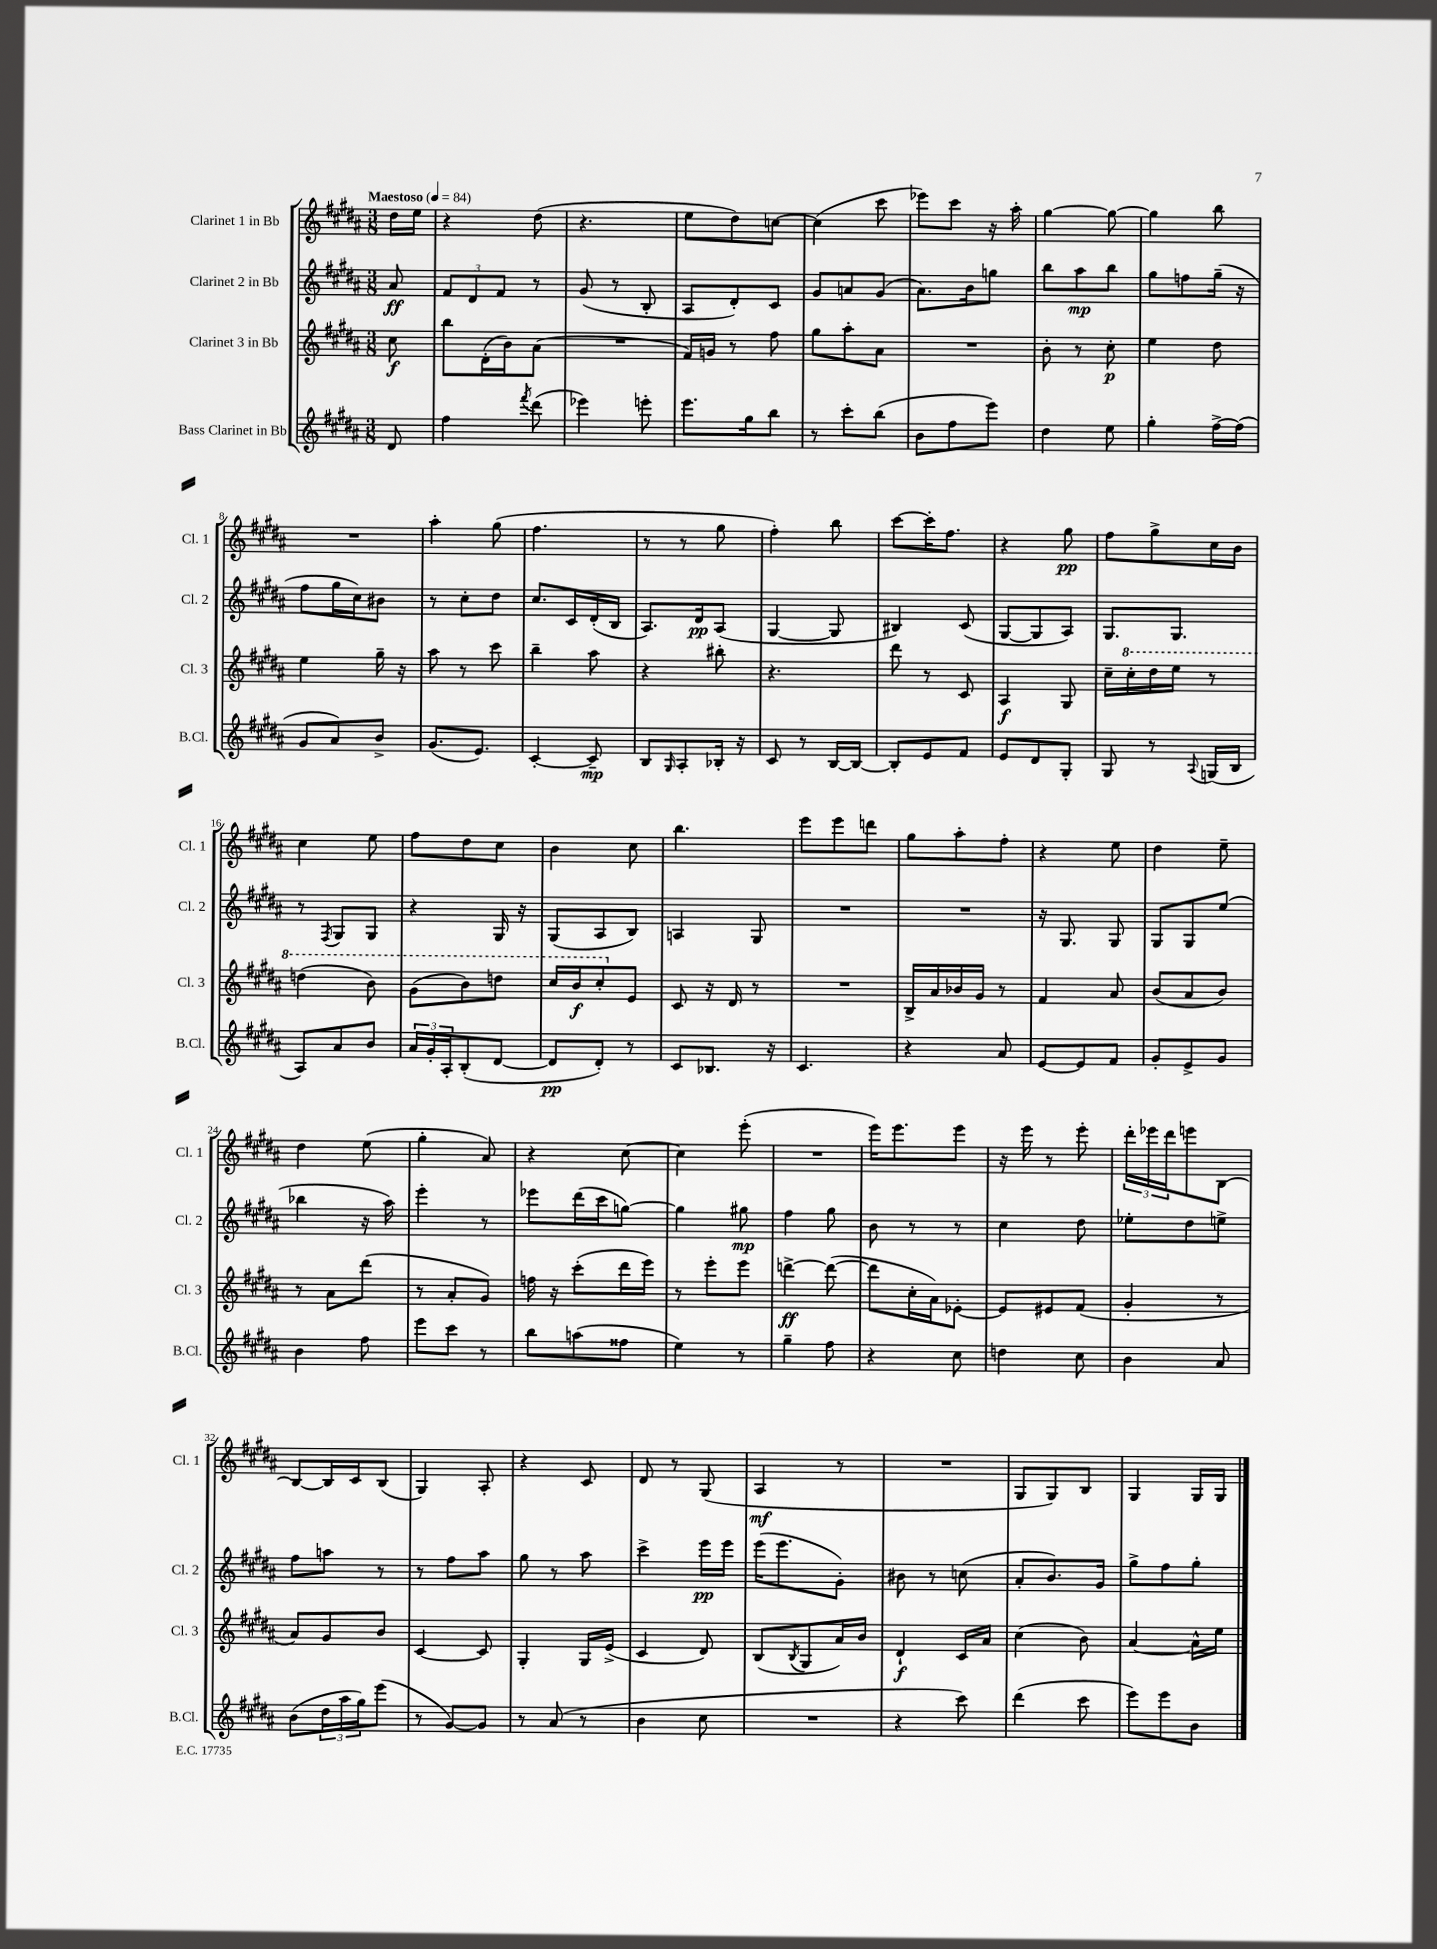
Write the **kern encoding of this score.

**kern	**dynam	**kern	**dynam	**kern	**dynam	**kern	**dynam
*part4	*part4	*part3	*part3	*part2	*part2	*part1	*part1
*staff4	*staff4	*staff3	*staff3	*staff2	*staff2	*staff1	*staff1
*I"Bass Clarinet in Bb	*	*I"Clarinet 3 in Bb	*	*I"Clarinet 2 in Bb	*	*I"Clarinet 1 in Bb	*
*I'B.Cl.	*	*I'Cl. 3	*	*I'Cl. 2	*	*I'Cl. 1	*
*clefG2	*	*clefG2	*	*clefG2	*	*clefG2	*
*k[f#c#g#d#a#]	*	*k[f#c#g#d#a#]	*	*k[f#c#g#d#a#]	*	*k[f#c#g#d#a#]	*
*M3/8	*	*M3/8	*	*M3/8	*	*M3/8	*
*MM84	*	*MM84	*	*MM84	*	*MM84	*
=	=	=	=	=	=	=	=
!	!	!	!	!	!	!LO:TX:a:B:t=Maestoso	!
8d#/	.	8cc#\	f	8a#/	ff	16dd#\LL	.
.	.	.	.	.	.	16ee\JJ	.
=1	=1	=1	=1	=1	=1	=1	=1
4ff#\	.	8bb\L	.	12f#/L	.	4r	.
.	.	.	.	12d#/	.	.	.
.	.	(16d#'\L	.	.	.	.	.
.	.	.	.	12f#/J	.	.	.
.	.	16b\J)	.	.	.	.	.
8qfff#/	.	.	.	.	.	.	.
(8ddd#\	.	(8a#\J	.	8r	.	(8dd#\	.
=2	=2	=2	=2	=2	=2	=2	=2
4eee-X\)	.	4.r	.	(8g#/	.	4.r	.
.	.	.	.	8r	.	.	.
8eeen'\	.	.	.	8B'/	.	.	.
=3	=3	=3	=3	=3	=3	=3	=3
8.eee\L	.	16f#/LL)	.	8A#/L	.	8ee\L	.
.	.	16gn/JJ	.	.	.	.	.
.	.	8r	.	8d#'/)	.	8dd#\)	.
16gg#\k	.	.	.	.	.	.	.
8bb\J	.	8ff#\	.	8c#/J	.	[8ccn\J	.
=4	=4	=4	=4	=4	=4	=4	=4
8r	.	8gg#\L	.	8g#/L	.	(4cc\]	.
8ccc#'\L	.	8aa#'\	.	8an/	.	.	.
(8bb\J	.	8a#\J	.	(8g#/J	.	8ccc#\	.
=5	=5	=5	=5	=5	=5	=5	=5
8b\L	.	4.r	.	8.a#\L)	.	8eee-X\L)	.
8ff#\	.	.	.	.	.	8ccc#\J	.
.	.	.	.	16b\k	.	.	.
8eee\J)	.	.	.	8ggn\J	.	16r	.
.	.	.	.	.	.	16aa#'\	.
=6	=6	=6	=6	=6	=6	=6	=6
4dd#\	.	8b'\	.	8bb\L	.	[4gg#\	.
.	.	8r	.	8aa#\	mp	.	.
8ee\	.	8cc#'\	p	8bb\J	.	8gg#\_	.
=7	=7	=7	=7	=7	=7	=7	=7
4gg#'\	.	4ee\	.	8gg#\L	.	4gg#\]	.
.	.	.	.	8ffn\	.	.	.
[16ff#^\LL	.	8dd#\	.	(16gg#~\Jk	.	8bb\	.
(16ff#\JJ]	.	.	.	16r	.	.	.
!!LO:LB:g=z
=8	=8	=8	=8	=8	=8	=8	=8
8g#/L	.	4ee\	.	8ff#\L	.	4.r	.
8a#/)	.	.	.	16gg#\L	.	.	.
.	.	.	.	16cc#\J)	.	.	.
8b^/J	.	16gg#~\	.	8b#X\J	.	.	.
.	.	16r	.	.	.	.	.
=9	=9	=9	=9	=9	=9	=9	=9
(8.g#/L	.	8aa#\	.	8r	.	4aa#'\	.
.	.	8r	.	8cc#'\L	.	.	.
8.e/J)	.	.	.	.	.	.	.
.	.	8ccc#\	.	8dd#\J	.	(8gg#\	.
=10	=10	=10	=10	=10	=10	=10	=10
[4c#'/	.	4bb~\	.	8.cc#/L	.	4.ff#\	.
.	.	.	.	16c#/L	.	.	.
8c#~/]	mp	8aa#\	.	(16d#'/	.	.	.
.	.	.	.	16B/JJ	.	.	.
=11	=11	=11	=11	=11	=11	=11	=11
8B/L	.	4r	.	8.A#/L)	.	8r	.
16qqG#/	.	.	.	.	.	.	.
8A#'/	.	.	.	.	.	8r	.
.	.	.	.	16d#/k	pp	.	.
16B-X'/Jk	.	8bb#X'\	.	(8A#/J	.	8gg#\	.
16r	.	.	.	.	.	.	.
=12	=12	=12	=12	=12	=12	=12	=12
8c#/	.	4.r	.	[4G#/	.	4ff#'\)	.
8r	.	.	.	.	.	.	.
[16B/LL	.	.	.	8G#/]	.	8bb\	.
16B/JJ_	.	.	.	.	.	.	.
=13	=13	=13	=13	=13	=13	=13	=13
8B'/L]	.	8ddd#\	.	4B#X/)	.	[8ccc#\L	.
8e/	.	8r	.	.	.	16ccc#'\K]	.
.	.	.	.	.	.	8.ff#\J	.
8f#/J	.	8c#/	.	(8c#/	.	.	.
=14	=14	=14	=14	=14	=14	=14	=14
8e/L	.	4A#/	f	[8G#/L	.	4r	.
8d#/	.	.	.	8G#/]	.	.	.
8G#'/J	.	8G#/	.	8A#/J)	.	8gg#\	pp
=15	=15	=15	=15	=15	=15	=15	=15
8G#/	.	16cc#~\LL	.	8.G#/L	.	8ff#\L	.
*	*	*8va	*	*	*	*	*
.	.	16ccc#'\	.	.	.	.	.
8r	.	16ddd#\	.	.	.	8gg#^\	.
.	.	16eee\JJ	.	8.G#/J	.	.	.
8qqA#/	.	.	.	.	.	.	.
(16Gn/LL	.	8r	.	.	.	16cc#\L	.
16B/JJ	.	.	.	.	.	16b\JJ	.
!!LO:LB:g=z
=16	=16	=16	=16	=16	=16	=16	=16
8A#/L)	.	(4dddn\	.	8r	.	4cc#\	.
.	.	.	.	8qF#/	.	.	.
8a#/	.	.	.	8G#/L	.	.	.
8b/J	.	8bb\)	.	8G#/J	.	8ee\	.
=17	=17	=17	=17	=17	=17	=17	=17
24a#/LL	.	(8gg#\L	.	4r	.	8ff#\L	.
24g#'/	.	.	.	.	.	.	.
24A#'/J	.	.	.	.	.	.	.
(8B'/	.	8bb\)	.	.	.	8dd#\	.
[8d#/J	.	8dddn\J	.	16G#/	.	8cc#\J	.
.	.	.	.	16r	.	.	.
=18	=18	=18	=18	=18	=18	=18	=18
8d#/L]	pp	16ccc#/LL	.	(8G#/L	.	4b\	.
.	.	16bb/J	f	.	.	.	.
8d#'/J)	.	8ccc#'/	.	8A#/	.	.	.
*	*	*X8va	*	*	*	*	*
8r	.	8e/J	.	8B/J)	.	8cc#\	.
=19	=19	=19	=19	=19	=19	=19	=19
8c#/L	.	8c#/	.	4An/	.	4.bb\	.
8.B-X/J	.	16r	.	.	.	.	.
.	.	16d#/	.	.	.	.	.
.	.	8r	.	8G#/	.	.	.
16r	.	.	.	.	.	.	.
=20	=20	=20	=20	=20	=20	=20	=20
4.c#/	.	4.r	.	4.r	.	8eee\L	.
.	.	.	.	.	.	8eee\	.
.	.	.	.	.	.	8dddn\J	.
=21	=21	=21	=21	=21	=21	=21	=21
4r	.	16B^/LL	.	4.r	.	8gg#\L	.
.	.	16a#/	.	.	.	.	.
.	.	16b-X/	.	.	.	8aa#'\	.
.	.	16g#/JJ	.	.	.	.	.
8a#/	.	8r	.	.	.	8ff#'\J	.
=22	=22	=22	=22	=22	=22	=22	=22
[8e/L	.	4f#/	.	16r	.	4r	.
.	.	.	.	8.G#/	.	.	.
8e/]	.	.	.	.	.	.	.
8f#/J	.	8a#/	.	8G#/	.	8ee\	.
=23	=23	=23	=23	=23	=23	=23	=23
8g#'/L	.	(8b/L	.	8G#/L	.	4dd#\	.
8e^/	.	8a#/	.	8G#/	.	.	.
8g#/J	.	8b/J)	.	(8ee/J	.	8ee~\	.
!!LO:LB:g=z
=24	=24	=24	=24	=24	=24	=24	=24
4b\	.	8r	.	4bb-X\	.	4dd#\	.
.	.	8a#\L	.	.	.	.	.
8ff#\	.	(8ddd#\J	.	16r	.	(8ee\	.
.	.	.	.	16aa#\)	.	.	.
=25	=25	=25	=25	=25	=25	=25	=25
8eee\L	.	8r	.	4eee'\	.	4gg#'\	.
8ccc#\J	.	8a#'/L	.	.	.	.	.
8r	.	8g#/J)	.	8r	.	8a#/)	.
=26	=26	=26	=26	=26	=26	=26	=26
8bb\L	.	16ffn\	.	8eee-X\L	.	4r	.
.	.	16r	.	.	.	.	.
(8aan\	.	(8ccc#'\L	.	(16ddd#\L	.	.	.
.	.	.	.	16ccc#\J	.	.	.
8ff##X\J	.	16ddd#\L	.	[8ggn\J)	.	[8cc#\	.
.	.	16eee\JJ)	.	.	.	.	.
=27	=27	=27	=27	=27	=27	=27	=27
4ee\)	.	8r	.	4gg\]	.	4cc#\]	.
.	.	8eee'\L	.	.	.	.	.
8r	.	8eee\J	.	8gg#X\	mp	(8eee'\	.
=28	=28	=28	=28	=28	=28	=28	=28
4gg#~\	.	[4dddn^\	ff	4ff#\	.	4.r	.
8ff#\	.	(8ddd\_	.	8gg#\	.	.	.
=29	=29	=29	=29	=29	=29	=29	=29
4r	.	8ddd\L]	.	8b\	.	16eee\KL)	.
.	.	.	.	.	.	8.eee\	.
.	.	16cc#'\L	.	8r	.	.	.
.	.	16a#\J)	.	.	.	.	.
8cc#\	.	[8e-X'\J	.	8r	.	8eee\J	.
=30	=30	=30	=30	=30	=30	=30	=30
4ddn\	.	8e-/L]	.	4cc#\	.	16r	.
.	.	.	.	.	.	16eee\	.
.	.	8e#X/	.	.	.	8r	.
8cc#\	.	(8f#/J	.	8dd#\	.	8eee'\	.
=31	=31	=31	=31	=31	=31	=31	=31
4b\	.	4g#'/	.	8ee-X'\L	.	24ddd#'\LL	.
.	.	.	.	.	.	24eee-X\	.
.	.	.	.	.	.	24ddd#\J	.
.	.	.	.	8dd#\	.	8eeen\	.
8a#/	.	8r	.	8een^\J	.	[8B\J	.
!!LO:LB:g=z
=32	=32	=32	=32	=32	=32	=32	=32
(8b\L	.	8a#/L)	.	8ff#\L	.	8B/L_	.
24dd#\L	.	8g#/	.	8aan\J	.	16B/L]	.
24aa#\	.	.	.	.	.	.	.
.	.	.	.	.	.	16c#/J	.
24gg#\J)	.	.	.	.	.	.	.
(8eee\J	.	8b/J	.	8r	.	(8B/J	.
=33	=33	=33	=33	=33	=33	=33	=33
8r	.	[4c#/	.	8r	.	4G#/)	.
[8g#/L)	.	.	.	8ff#\L	.	.	.
8g#/J]	.	8c#/]	.	8aa#\J	.	8A#'/	.
=34	=34	=34	=34	=34	=34	=34	=34
8r	.	4G#'/	.	8gg#\	.	4r	.
(8a#/	.	.	.	8r	.	.	.
8r	.	16G#/LL	.	8aa#\	.	8c#/	.
.	.	(16e^/JJ	.	.	.	.	.
=35	=35	=35	=35	=35	=35	=35	=35
4b\	.	4c#/	.	4ccc#^\	.	8d#/	.
.	.	.	.	.	.	8r	.
8cc#\	.	8d#/)	.	16eee\LL	pp	(8G#/	.
.	.	.	.	16eee\JJ	.	.	.
=36	=36	=36	=36	=36	=36	=36	=36
4.r	.	(8B/L	.	(16eee\KL	.	4A#/	mf
.	.	.	.	8.eee\	.	.	.
.	.	8qB/	.	.	.	.	.
.	.	8G#/	.	.	.	.	.
.	.	16a#/L)	.	8g#'\J)	.	8r	.
.	.	16b/JJ	.	.	.	.	.
=37	=37	=37	=37	=37	=37	=37	=37
4r	.	4d#`/	f	8b#X\	.	4.r	.
.	.	.	.	8r	.	.	.
8ccc#\)	.	16c#/LL	.	(8ccn\	.	.	.
.	.	16a#/JJ	.	.	.	.	.
=38	=38	=38	=38	=38	=38	=38	=38
(4ddd#\	.	(4cc#\	.	8a#'/L	.	8G#/L	.
.	.	.	.	8.b/)	.	8G#/)	.
8ccc#\	.	8b\)	.	.	.	8B/J	.
.	.	.	.	16g#/Jk	.	.	.
=39	=39	=39	=39	=39	=39	=39	=39
8eee\L)	.	[4a#/	.	8gg#^\L	.	4G#/	.
8eee\	.	.	.	8ff#\	.	.	.
8b\J	.	16a#^^\LL]	.	8gg#'\J	.	16G#/LL	.
.	.	16ee\JJ	.	.	.	16G#/JJ	.
==	==	==	==	==	==	==	==
*-	*-	*-	*-	*-	*-	*-	*-
